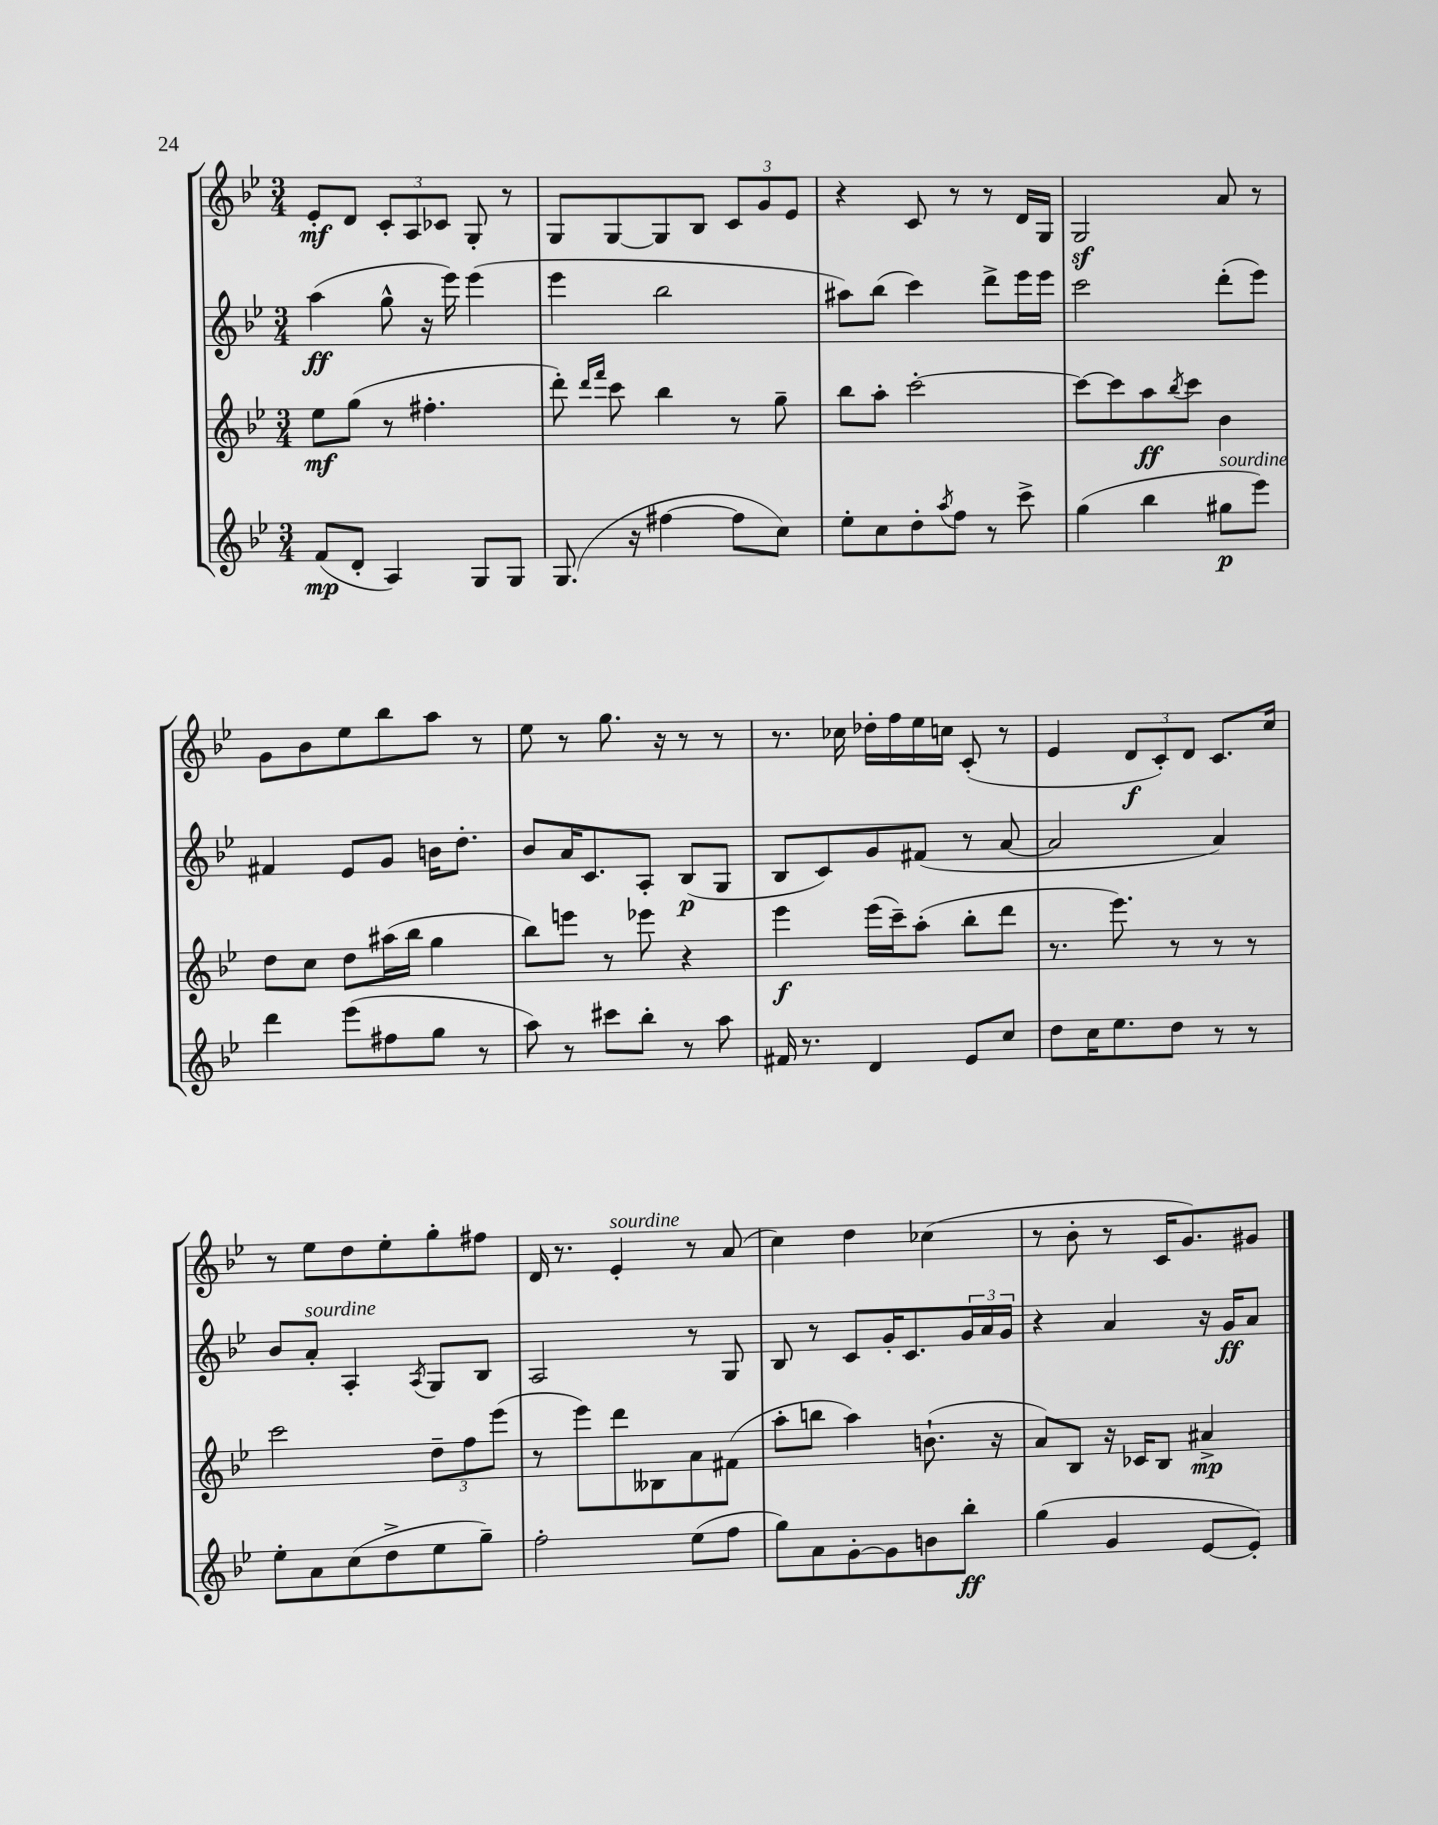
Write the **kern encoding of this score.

**kern	**kern	**kern	**kern
*staff4	*staff3	*staff2	*staff1
*clefG2	*clefG2	*clefG2	*clefG2
*k[b-e-]	*k[b-e-]	*k[b-e-]	*k[b-e-]
*M3/4	*M3/4	*M3/4	*M3/4
(8f	8ee-	(4aa	8e-'
8d'	(8gg	.	8d
4A)	8r	8gg^^	12c'
.	.	.	12A
.	4.ff#'	16r	.
.	.	.	12c-
.	.	16eee-)	.
8G	.	(4eee-	8G'
8G	.	.	8r
=	=	=	=
(8.G	8ddd')	4eee-	8G
.	16qqddd	.	.
.	16qqfff	.	.
.	8ccc	.	[8G
16r	.	.	.
[4ff#	4bb-	2bb-	8G]
.	.	.	8B-
8ff#]	8r	.	12c
.	.	.	12g
8cc)	8gg~	.	.
.	.	.	12e-
=	=	=	=
8ee-'	8bb-	8aa#)	4r
8cc	8aa'	(8bb-	.
8dd'	[2ccc'	4ccc)	8c
8qaa	.	.	.
8ff	.	.	8r
8r	.	8ddd^	8r
8ccc^	.	16eee-	16d
.	.	16eee-	16G
=	=	=	=
(4gg	8ccc_	2ccc	2G
.	8ccc]	.	.
4bb-	8aa	.	.
.	8qbb-	.	.
.	8ccc	.	.
8gg#	4b-	(8ddd'	8a
8eee-)	.	8eee-)	8r
=	=	=	=
4ddd	8dd	4f#	8g
.	8cc	.	8b-
(8eee-	8dd	8e-	8ee-
8ff#	(16aa#	8g	8bb-
.	16bb-	.	.
8gg	4gg	16b	8aa
.	.	8.dd'	.
8r	.	.	8r
=	=	=	=
8aa)	8bb-)	8b-	8ee-
8r	8eee	16a	8r
.	.	8.c	.
8ccc#	8r	.	8.gg
8bb-'	8eee-	8A'	.
.	.	.	16r
8r	4r	(8B-	8r
8aa	.	8G	8r
=	=	=	=
16f#	4eee-	8B-	8.r
8.r	.	.	.
.	.	8c)	.
.	.	.	16cc-
4d	(16eee-	8g	16dd-'
.	16ccc~)	.	16ff
.	(8aa'	(8f#	16ee-
.	.	.	16cc
8e-	8bb-'	8r	(8c'
8cc	8ddd	[8a	8r
=	=	=	=
8dd	8.r	2a]	4e-
16cc	.	.	.
8.ee-	8.eee-)	.	.
.	.	.	12d
.	.	.	12c')
8dd	8r	.	.
.	.	.	12d
8r	8r	4a)	8.c
8r	8r	.	.
.	.	.	16cc
=	=	=	=
8ee-'	2ccc	8b-	8r
8a	.	8a'	8ee-
(8cc	.	4A'	8dd
8dd^	.	.	8ee-'
.	.	8qA	.
8ee-	12dd~	8G	8gg'
.	12ff	.	.
8gg~)	.	8B-	8ff#
.	(12eee-	.	.
=	=	=	=
2ff'	8r	2A	16d
.	.	.	8.r
.	8eee-)	.	.
.	8ddd	.	4e-'
.	8B--	.	.
(8ee-	8a	8r	8r
8ff	(8f#	8G	(8a
=	=	=	=
8gg)	8aa'	8B-	4cc)
8a	8bb	8r	.
[8g'	4aa)	8c	4dd
8g]	.	16g'	.
.	.	8.c	.
8b	(8.b`	.	(4cc-
8bb-'	.	24g	.
.	.	24a	.
.	16r	.	.
.	.	24g	.
=	=	=	=
(4gg	8a)	4r	8r
.	8B-	.	8b-'
4g	16r	4a	8r
.	16c-	.	.
.	8B-	.	16c
.	.	.	8.g)
[8e-	4a#^	16r	.
.	.	16g	.
8e-'])	.	8a	8g#
==	==	==	==
*-	*-	*-	*-
